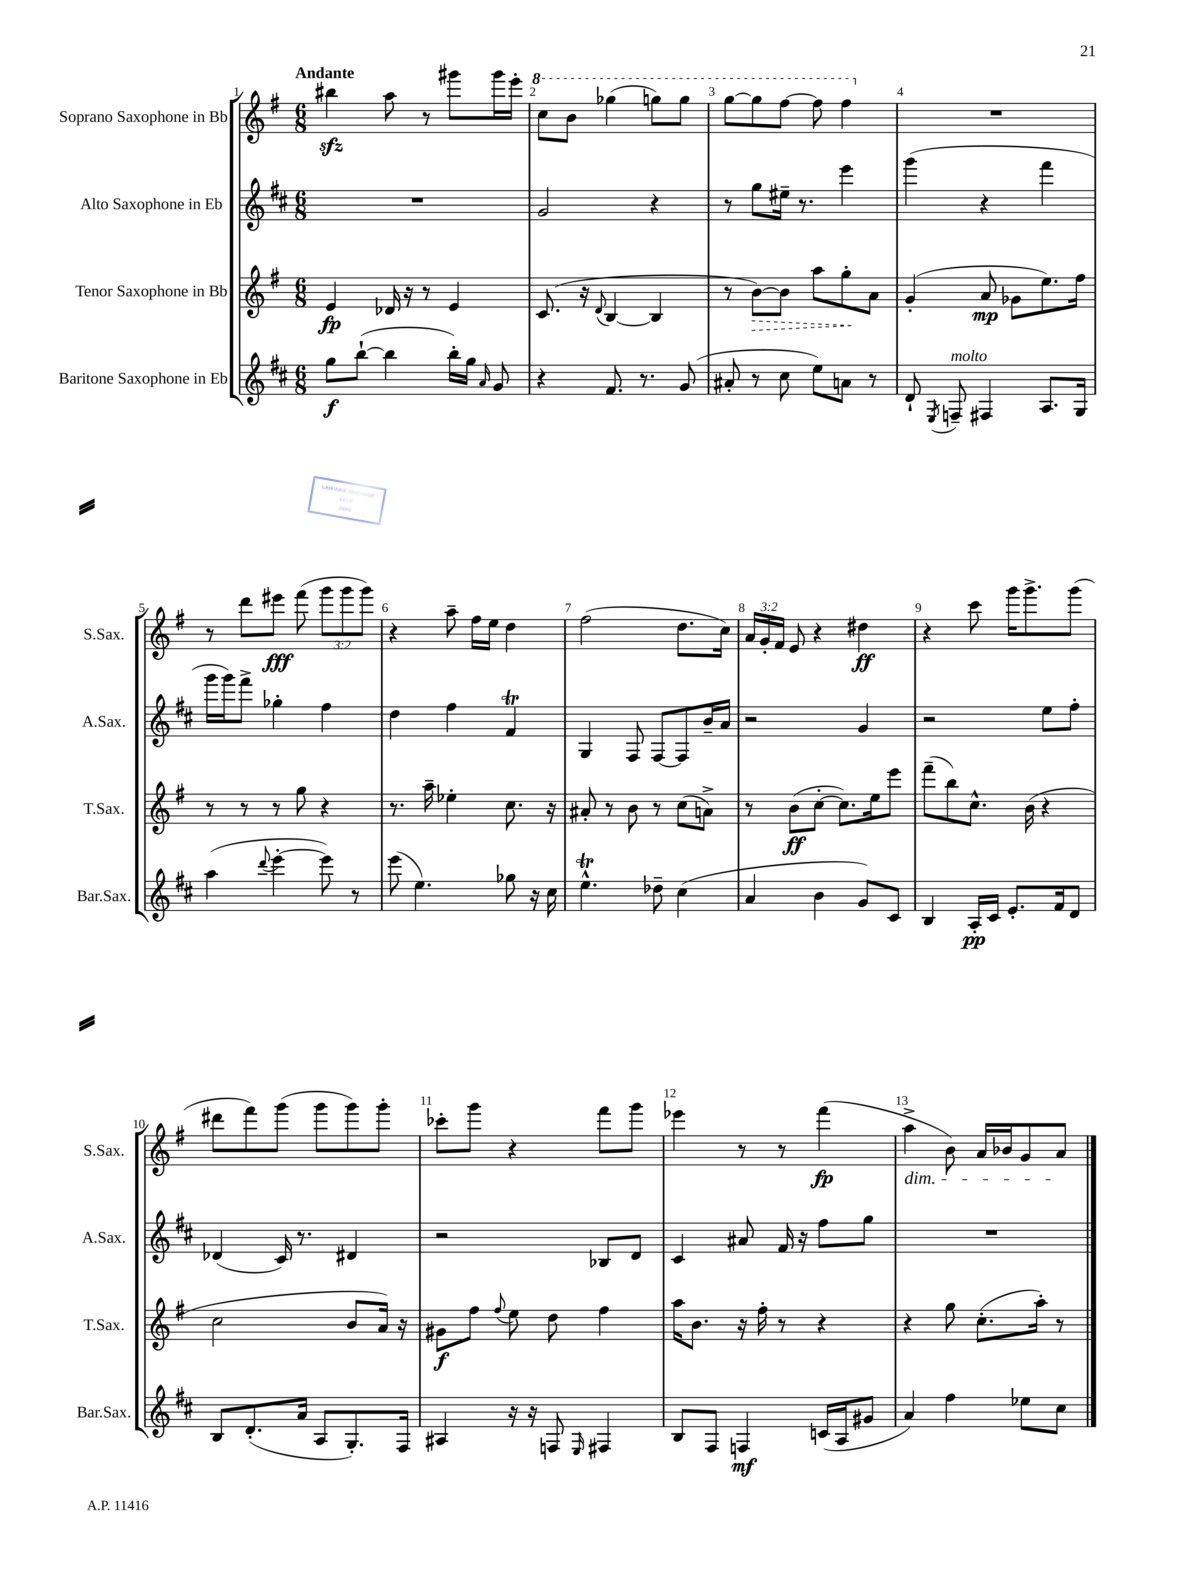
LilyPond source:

<<
\new StaffGroup <<
\new Staff = "s0" \with { instrumentName = "Soprano Saxophone in Bb" shortInstrumentName = "S.Sax." } {
    \clef treble \key g \major \numericTimeSignature \time 6/8 \override Staff.TupletNumber.text = #tuplet-number::calc-fraction-text \tempo "Andante"
    \autoBeamOff bis''4\sfz a''8 r8 gis'''8[ gis'''16 e'''16]-. |
    \ottava #1 c'''8[ b''8] ges'''4( g'''8[) g'''8] |
    g'''8[~ g'''8 fis'''8]~ fis'''8 fis'''4 \ottava #0 |
    R2. |
    r8 d'''8[ eis'''8]\fff fis'''8( \tuplet 3/2 { g'''8[ g'''8 g'''8]) } |
    r4 a''8-- fis''16[ e''16] d''4 |
    fis''2( d''8.[ c''16]) |
    \tuplet 3/2 { a'16[ g'16-. fis'16] } e'8 r4 dis''4\ff |
    r4 c'''8 g'''16[ g'''8.-> g'''8]( |
    dis'''8[ fis'''8) g'''8]( g'''8[ g'''8) g'''8]-. |
    ces'''8[-. g'''8] r4 fis'''8[ g'''8] |
    ees'''4 r8 r8 fis'''4\fp( |
    a''4->\dim b'8) a'16[ bes'16 g'8 a'8]\! \bar "|." |
}
\new Staff = "s1" \with { instrumentName = "Alto Saxophone in Eb" shortInstrumentName = "A.Sax." } {
    \clef treble \key d \major \numericTimeSignature \time 6/8
    \autoBeamOff R2. |
    g'2 r4 |
    r8 g''8[ eis''16]-- r8. e'''4 |
    g'''4( r4 fis'''4 |
    g'''16[ g'''16) fis'''8]-> ges''4-. fis''4 |
    d''4 fis''4 fis'4\trill |
    g4 fis8 fis8[~ fis8 b'16-- a'16] |
    r2 g'4 |
    r2 e''8[ fis''8]-. |
    des'4( cis'16) r8. dis'4 |
    r2 bes8[ d'8] |
    cis'4 ais'8 fis'16 r16 fis''8[ g''8] |
    R2. \bar "|." |
}
\new Staff = "s2" \with { instrumentName = "Tenor Saxophone in Bb" shortInstrumentName = "T.Sax." } {
    \clef treble \key g \major \numericTimeSignature \time 6/8
    \autoBeamOff e'4\fp des'16 r16 r8 e'4 |
    c'8.( r16 \appoggiatura { d'8 } b4~ b4 |
    r8 \once \override Hairpin.style = #'dashed-line b'8[~\>) b'8] a''8[ g''8-.\! a'8] |
    g'4-.( a'8\mp ges'8[ e''8.) fis''16] |
    r8 r8 r8 g''8 r4 |
    r8. a''16-- ees''4-. c''8. r16 |
    ais'8-. r8 b'8 r8 c''8[( a'8]->) |
    r8 b'8[\ff( c''8]~-. c''8.[) e''16 e'''8] |
    fis'''8[--( b''8) c''8.]-^ b'16( r4 |
    c''2 b'8[ a'16]) r16 |
    gis'8[\f fis''8] \appoggiatura { fis''8 } e''8 d''8 fis''4 |
    a''16[ b'8.] r16 fis''16-. r8 r4 |
    r4 g''8 c''8.[-.( a''16]-.) r8 \bar "|." |
}
\new Staff = "s3" \with { instrumentName = "Baritone Saxophone in Eb" shortInstrumentName = "Bar.Sax." } {
    \clef treble \key d \major \numericTimeSignature \time 6/8
    \autoBeamOff g''8[\f b''8]~-!( b''4 b''16[-.) g''16] \grace { a'16 } g'8 |
    r4 fis'8. r8. g'8( |
    ais'8-. r8 cis''8 e''8[) a'8] r8 |
    d'8-! \acciaccatura { e8 } f8--^\markup { \italic "molto" } fis4 a8.[ g16] |
    a''4( \appoggiatura { d'''8 } e'''4~-. e'''8) r8 |
    e'''8( e''4.) ges''8 r16 cis''16 |
    e''4.-^\trill des''8-- cis''4( |
    a'4 b'4 g'8[) cis'8] |
    b4 a16[-.\pp cis'16] e'8.[-. fis'16 d'8] |
    b8[ d'8.-.( a'16] a8[ g8.-.) fis16] |
    ais4 r16 r16 f8 \grace { e16 } fis4 |
    b8[ fis8] f4\mf c'16[( a16 gis'8] |
    a'4) fis''4 ees''8[ cis''8] \bar "|." |
}
>>
>>
\layout { \context { \Score \override BarNumber.break-visibility = ##(#f #t #t) barNumberVisibility = #all-bar-numbers-visible } }
